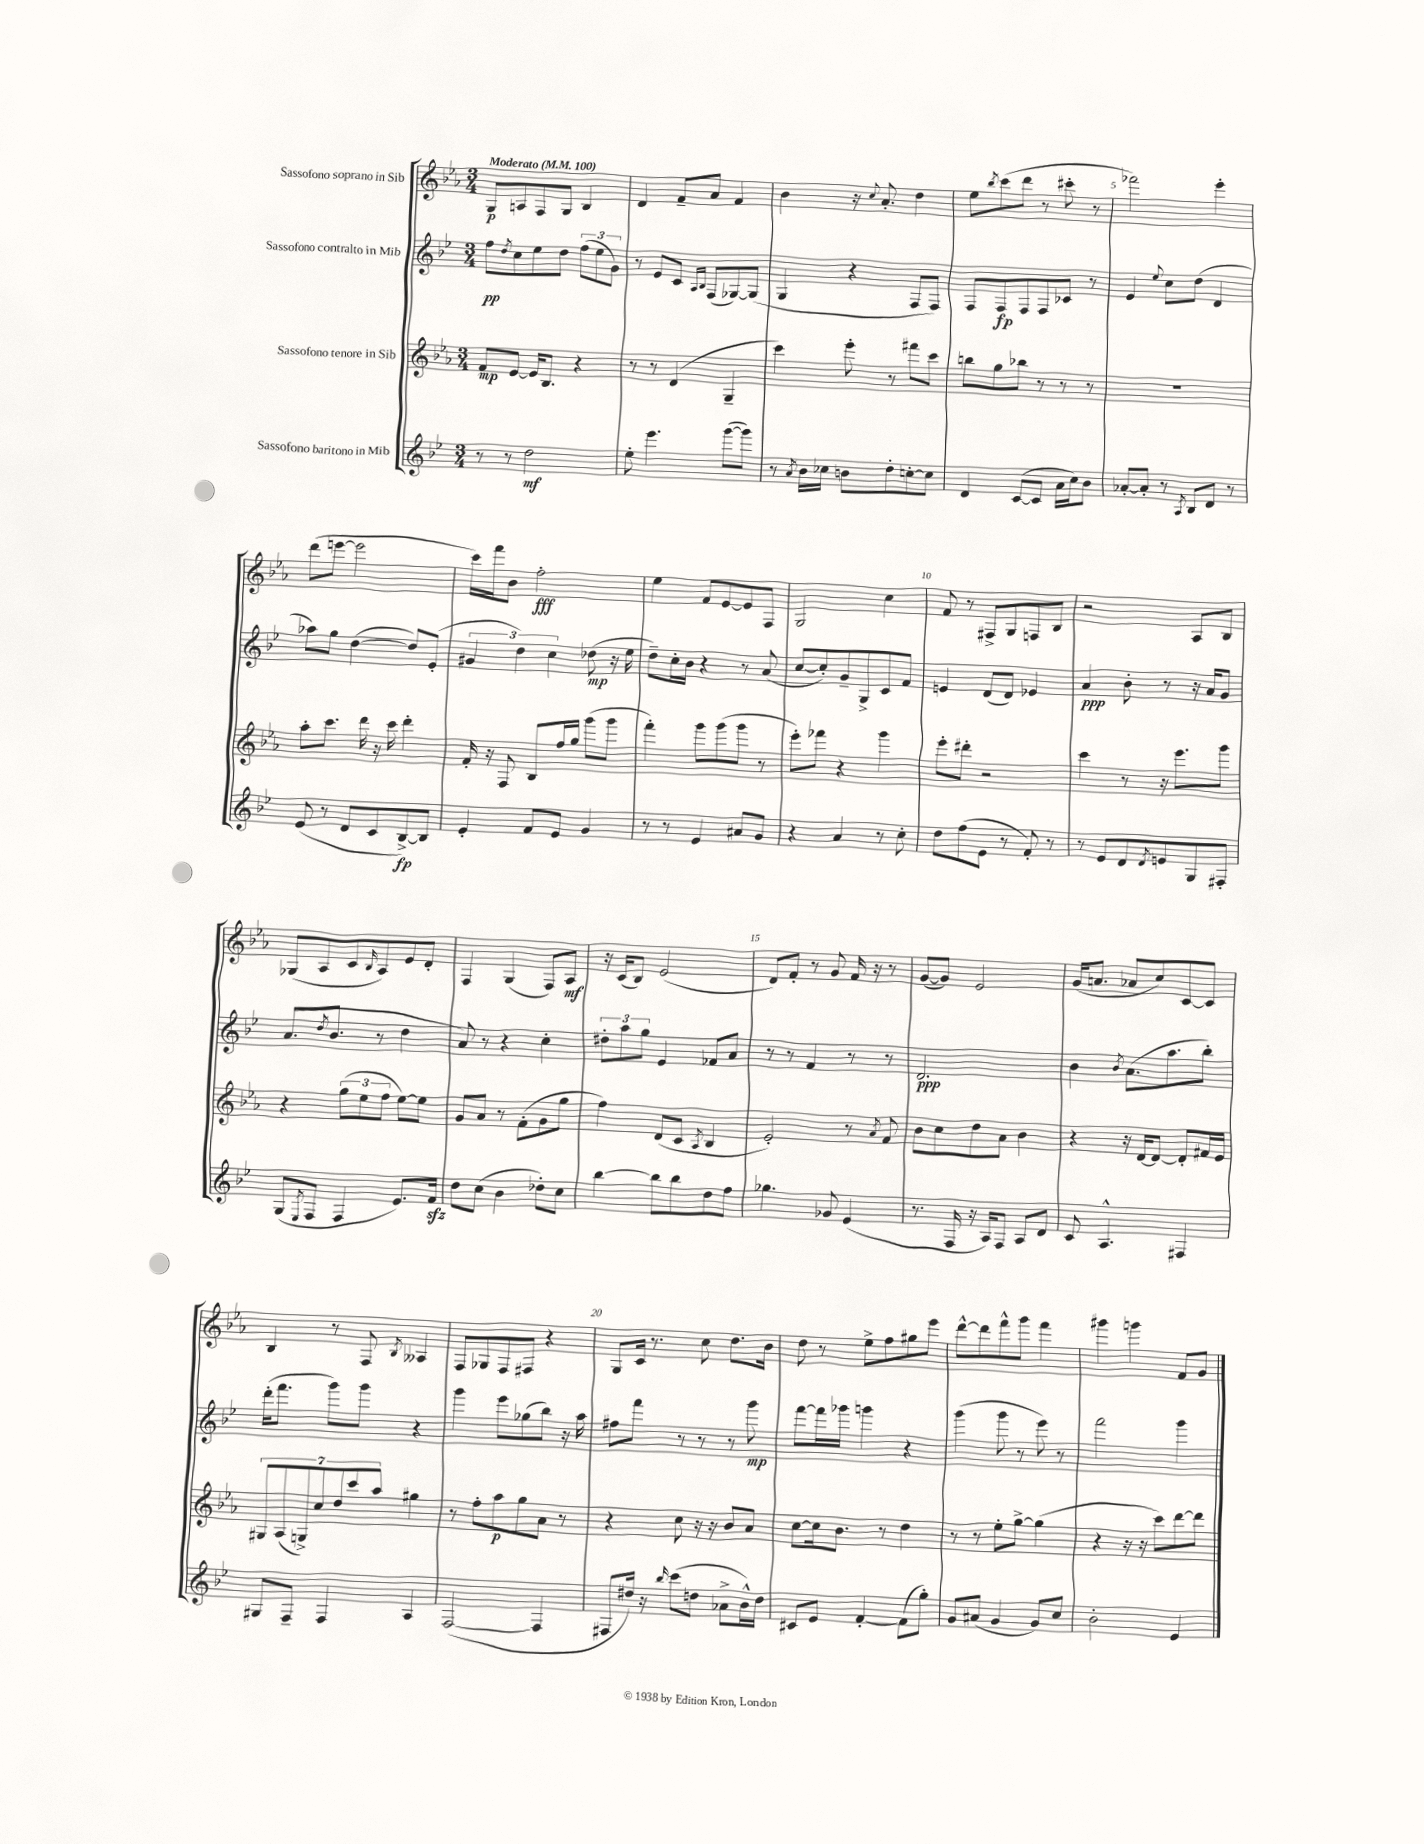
<<
\new StaffGroup <<
\new Staff = "s0" \with { instrumentName = "Sassofono soprano in Sib" } {
    \clef treble \key ees \major \numericTimeSignature \time 3/4 \tempo "Moderato" 4 = 100
    g8\p a8 f8 g8 bes4 |
    d'4 f'8-- aes'8 f'4 |
    bes'4 r16 \appoggiatura { c''8 } aes'8.-. d''4 |
    ees''8 \acciaccatura { bes''8 } c'''8( d'''8 r8 cis'''8-. r8 |
    fes'''2) ees'''4-. |
    d'''8( e'''8~ e'''2 |
    c'''16) f'''16 bes'8 f''2-.\fff |
    ees''4 f'8 ees'8~ ees'8 f8 |
    g2 c''4 |
    f'8 r8 fis8-> g8 f8 bes8 |
    r2 aes8 bes8 |
    ges8( aes8 c'8 \grace { bes16 } aes8) ees'8 d'8-. |
    f4 g4( f8) aes8\mf |
    r16 c'16( bes8) ees'2( |
    d'8) f'8-. r8 g'8 f'16 r16 r8 |
    g'8~( g'8) ees'2 |
    g'16( a'8. aes'8 c''8) c'8~ c'8 |
    bes4 r8 f8 \acciaccatura { bes8 } aeses4 |
    f8 ges8 f8 fis8 r4 |
    g8 c'16 r8. c''8 d''8. bes'16 |
    d''8 r8 ees''8-> f''8 gis''8 ees'''8 |
    d'''8~-^ d'''8 f'''8-^ g'''8 f'''4 |
    gis'''4 g'''4 f'8 g'8 \bar "|." |
}
\new Staff = "s1" \with { instrumentName = "Sassofono contralto in Mib" } {
    \clef treble \key bes \major \numericTimeSignature \time 3/4
    f''8\pp \acciaccatura { d''8 } c''8 ees''8 d''8 \tuplet 3/2 { f''8( ees''8 g'8) } |
    r8 ees'8 c'8 \grace { a16 bes16 } f8( ges8~) ges8( |
    g4 r4 f8 f8) |
    f8 f8\fp f8 f8 ces'8 r8 |
    ees'4 \appoggiatura { ees''8 } c''8 d''8( d'4 |
    aes''8) g''8 d''4~( d''8) ees'8-.( |
    \tuplet 3/2 { gis'4 d''4) c''4 } des''8\mp( r16 ees''16 |
    d''8--) c''16-. bes'16 r4 r8 a'8( |
    c''8~ c''8-.) g'8-- g8-> c'8 f'8 |
    e'4 d'8( d'8) ees'4 |
    a'4\ppp bes'8-. r8 r16 a'16 g'8 |
    a'8.( \acciaccatura { d''8 } bes'8. r8 d''4 |
    a'8) r8 r4 c''4-. |
    \tuplet 3/2 { dis''8-. a''8 g''8 } ees'4 fes'8 a'8 |
    r8 r8 f'4 r8 r8 |
    d'2.\ppp |
    bes'4 \acciaccatura { bes'8 } a'8.( a''8. bes''8-.) |
    d'''16-.( f'''8. g'''8) g'''8 r4 |
    g'''4 ees'''8 ges''8( bes''8) r16 a''16 |
    fis''8 f'''8 r8 r8 r8 g'''8\mp |
    f'''8~ f'''16 ges'''16 g'''4 r4 |
    g'''4( g'''8 r8 ees'''8) r8 |
    f'''2 g'''4 \bar "|." |
}
\new Staff = "s2" \with { instrumentName = "Sassofono tenore in Sib" } {
    \clef treble \key ees \major \numericTimeSignature \time 3/4
    f'8\mp ees'8~ ees'16 bes8. r4 |
    r8 r8 d'4( g4-- |
    c'''4) ees'''8-. r8 fis'''8 c'''8 |
    b''8 g''8 bes''8 r8 r8 r8 |
    R2. |
    aes''8-. c'''8. d'''16 r16 c'''16 d'''4-. |
    f'16-. r16 f8 bes8 f''16 g''16 g'''8( g'''8 |
    f'''4-.) g'''8 g'''8( g'''8 r8 |
    ees'''8-.) fes'''8 r4 g'''4 |
    ees'''8-. dis'''8-. r2 |
    c'''4 r8 r16 ees'''8. g'''8 |
    r4 \tuplet 3/2 { g''8( ees''8 f''8 } ees''8~) ees''8 |
    g'8 aes'8 r8 f'8-.( g'8 g''8 |
    f''4) d'8( c'8 \acciaccatura { aes8 } bes4 |
    ees'2-.) r8 \acciaccatura { aes'8 } f'8 |
    bes'8 c''8 d''8 aes'8 bes'4 |
    r4 r16 d'16~ d'8~ d'8-. fis'16 ees'16 |
    \tuplet 7/4 { gis8 aes8( g8->) c''8 d''8 c'''8 aes''8 } gis''4 |
    r8 f''8-. aes''8\p g''8 aes'8 r8 |
    r4 c''8 r16 r16 bes'8 aes'8 |
    c''8~ c''16 bes'8. r8 d''4 |
    r8 r8 ees''8-. g''8~-> g''4( |
    r4 r16 r16 c'''8) d'''8~ d'''8 \bar "|." |
}
\new Staff = "s3" \with { instrumentName = "Sassofono baritono in Mib" } {
    \clef treble \key bes \major \numericTimeSignature \time 3/4
    r8 r8 d''2\mf |
    ees''8-. ees'''4. g'''8~( g'''8) |
    r8 \acciaccatura { a'8 } bes'16 ces''16 b'8 d''8-. c''8~-. c''8 |
    d'4 c'8~( c'8 a'16 c''16) bes'8 |
    aes'8~-. aes'8-. r8 \acciaccatura { a8 } bes8 d'8 r8 |
    ees'8( r8 d'8 c'8 bes8~->\fp) bes8 |
    ees'4-. f'8 ees'8 g'4 |
    r8 r8 ees'4 ais'8 g'8 |
    r4 a'4 r8 c''8-. |
    d''8 f''8( ees'8 r8 f'8-.) r8 |
    r8 ees'8 d'8 \acciaccatura { d'8 } e'8 g8 fis8-. |
    g8( \acciaccatura { ees8 } f8 f4 ees'8.) f'16\sfz |
    d''8 c''8( bes'4 des''8-.) c''8 |
    bes''4~ bes''8 bes''8 d''8 f''8 |
    ges''4. ges'8 ees'4( |
    r8. f16 r16 a16) f8 a8 d'8 |
    c'8 a4.-^ fis4 |
    gis8 f8-- f4 a4 |
    f2~( f4 |
    fis8 dis''16) r16 \grace { bes''16 } c'''8( d''8 aes'8-> bes'16-^) d''16 |
    cis'8 ees'8 f'4~-. f'8( g''8-.) |
    g'8 ais'8( g'4 g'8) c''8 |
    bes'2-. ees'4 \bar "|." |
}
>>
>>
\layout { \context { \Score \override BarNumber.break-visibility = ##(#f #t #t) barNumberVisibility = #(every-nth-bar-number-visible 5) } }
